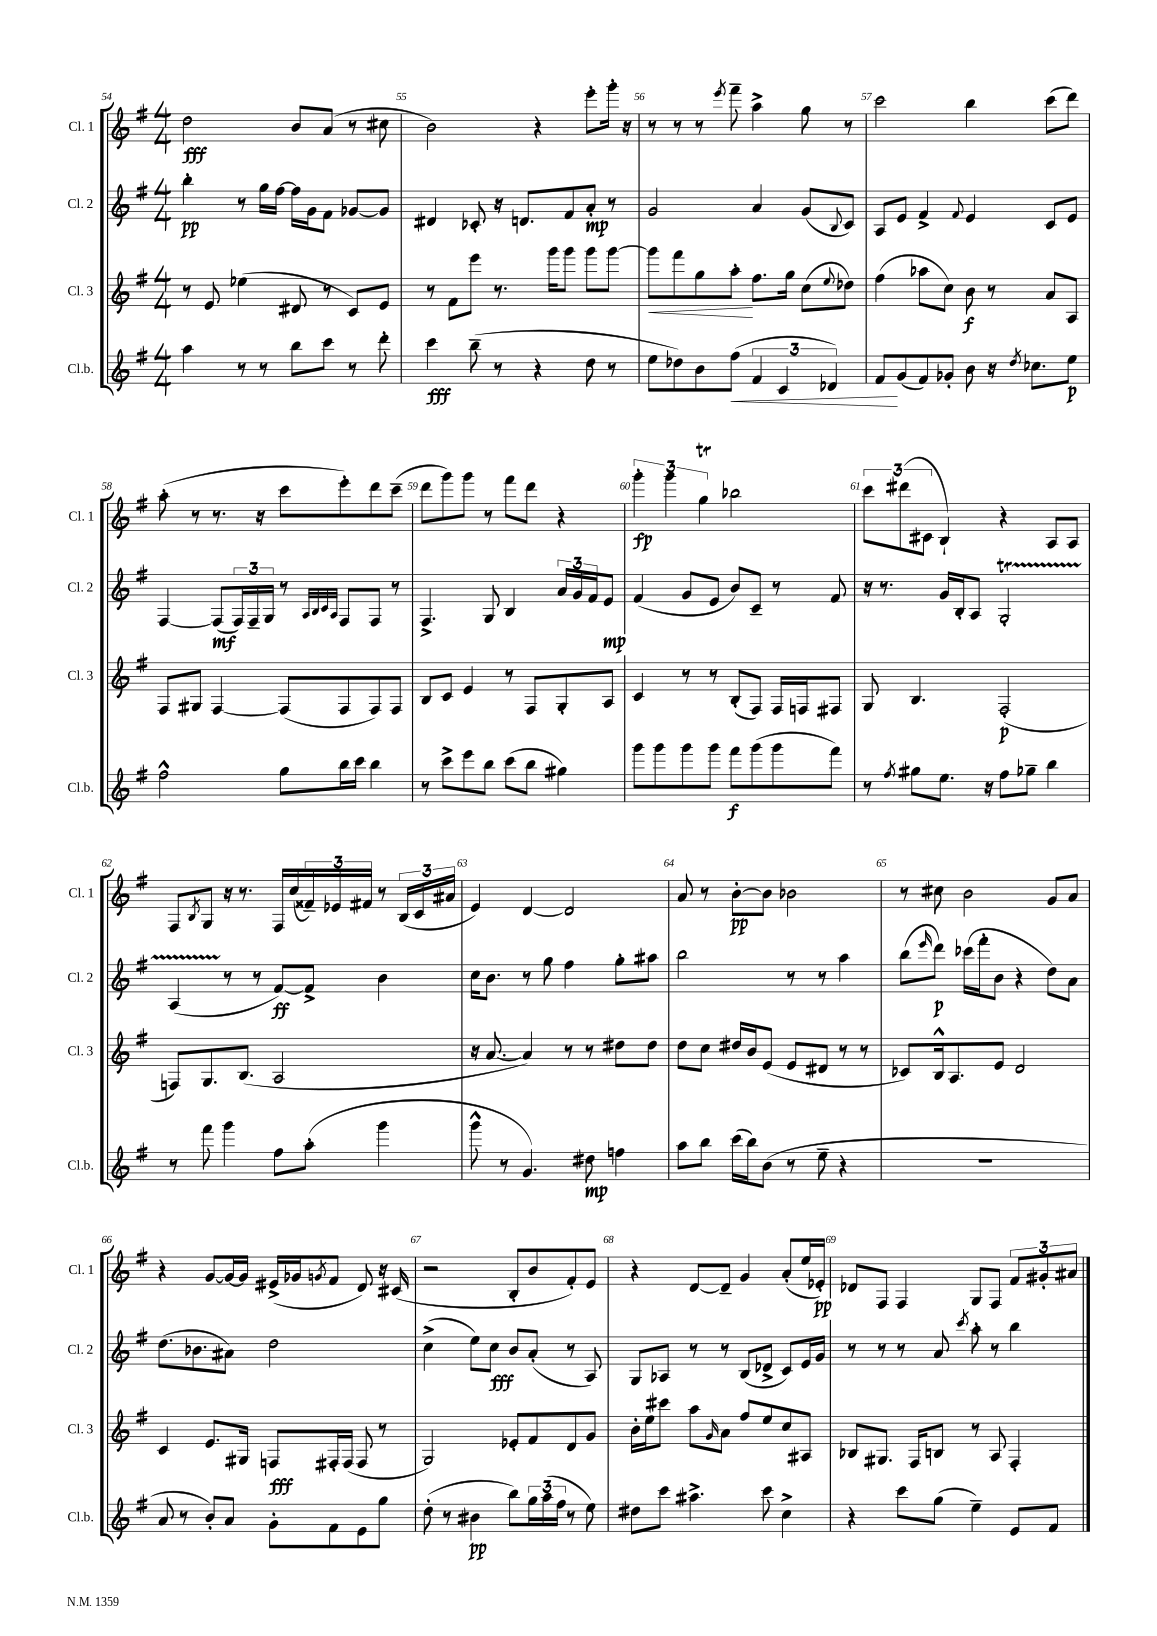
<<
\new StaffGroup <<
\new Staff = "s0" \with { instrumentName = "Cl. 1" shortInstrumentName = "Cl. 1" } {
    \clef treble \key g \major \numericTimeSignature \time 4/4
    d''2\fff b'8 a'8( r8 cis''8 |
    b'2) r4 e'''8-. g'''16-. r16 |
    r8 r8 r8 \acciaccatura { e'''8 } fis'''8-- a''4-> g''8 r8 |
    c'''2 b''4 c'''8( d'''8) |
    a''8-.( r8 r8. r16 c'''8 e'''8-.) d'''8 c'''8--( |
    d'''8 g'''8) g'''8 r8 fis'''8 d'''8 r4 |
    \tuplet 3/2 { g'''4-.\fp g'''4 g''4\trill } bes''2 |
    \tuplet 3/2 { c'''8 dis'''8( cis'8 } b4-!) r4 a8 a8 |
    fis8 \acciaccatura { b8 } g8 r16 r8. fis16 c''16( \tuplet 3/2 { fisis'16--) ees'16 fis'16 } r8 \tuplet 3/2 { b16( c'16 ais'16 } |
    e'4) d'4~ d'2 |
    a'8 r8 b'8~-.\pp b'8 bes'2 |
    r8 cis''8 b'2 g'8 a'8 |
    r4 g'8~ g'16~ g'16 eis'16->( ges'16 \acciaccatura { g'8 } fis'8 d'8) r16 cis'16( |
    r2 b8-. b'8 fis'8-.) e'8 |
    r4 d'8~ d'8-- g'4 a'8-.( e''16 ees'16-.\pp) |
    des'8 fis8 fis4 g8 fis8 \tuplet 3/2 { fis'8 gis'8-. ais'8 } \bar "|." |
}
\new Staff = "s1" \with { instrumentName = "Cl. 2" shortInstrumentName = "Cl. 2" } {
    \clef treble \key g \major \numericTimeSignature \time 4/4
    b''4-.\pp r8 g''16 fis''16~ fis''16 g'16 fis'8 ges'8~ ges'8 |
    dis'4 ces'8-. r16 d'8. fis'8 a'8-.\mp r8 |
    g'2 a'4 g'8( \appoggiatura { b8 } c'8) |
    a8 e'8 fis'4-> \appoggiatura { fis'8 } e'4 c'8 e'8 |
    fis4~ fis8\mf( \tuplet 3/2 { fis16) fis16-- g16 } r8 \grace { a32 b32 c'32 a32 } fis8 fis8 r8 |
    fis4.-> g8 b4 \tuplet 3/2 { a'16 g'16 fis'16 } e'8\mp |
    fis'4( g'8 e'8 b'8) c'8-- r8 fis'8 |
    r16 r8. g'16 b16-. a8 g2-.\startTrillSpan |
    a4( r8\stopTrillSpan r8 fis'8~\ff) fis'8-> b'4 |
    c''16 b'8. r8 g''8 fis''4 g''8-. ais''8 |
    b''2 r8 r8 a''4 |
    b''8( \grace { e'''16 } d'''8\p) ces'''16( fis'''16-. b'8 r4 d''8) a'8 |
    d''8.( bes'8. ais'8) d''2 |
    c''4->( e''8) c''8\fff b'8 a'8-.( r8 a8) |
    g8 aes8 r8 r8 b8( des'8-> c'8) e'16 g'16 |
    r8 r8 r8 a'8 \acciaccatura { c'''8 } a''8-. r8 b''4 \bar "|." |
}
\new Staff = "s2" \with { instrumentName = "Cl. 3" shortInstrumentName = "Cl. 3" } {
    \clef treble \key g \major \numericTimeSignature \time 4/4
    r8 e'8 ees''4( dis'8 r8 c'8) e'8 |
    r8 fis'8 e'''8 r8. g'''16 g'''8 g'''8 g'''8~ |
    g'''8\< fis'''8 g''8 a''8-.\! fis''8. g''16 c''8( \appoggiatura { e''8 } des''8) |
    fis''4( aes''8 c''8) b'8\f r8 a'8 a8 |
    fis8 gis8 fis4~ fis8( fis8 fis8) fis8 |
    b8 c'8 e'4 r8 fis8 g8-. a8 |
    c'4 r8 r8 b8-.( fis8) fis16 f16 fis8 |
    g8 b4. fis2-.\p( |
    f8) g8. b8.( a2 |
    r16 a'8.~ a'4) r8 r8 dis''8 dis''8 |
    d''8 c''8 dis''16 b'16 e'8( e'8 dis'8 r8 r8 |
    ces'8) b16-^ a8. e'8 d'2 |
    c'4 e'8. gis16 f8\fff fis16-. fis16( fis8 r8 |
    g2) ees'8-. fis'8 d'8 g'8 |
    b'16-. e''16 cis'''8 a''8 \grace { g'16 } a'8 fis''8 e''8 c''8 ais8 |
    bes8 gis8. fis16 b8 r8 a8 fis4-. \bar "|." |
}
\new Staff = "s3" \with { instrumentName = "Cl.b." shortInstrumentName = "Cl.b." } {
    \clef treble \key g \major \numericTimeSignature \time 4/4
    a''4 r8 r8 b''8 c'''8 r8 d'''8-. |
    c'''4\fff b''8--( r8 r4 d''8 r8 |
    e''8 des''8) b'8 fis''8\<( \tuplet 3/2 { fis'4 c'4 des'4) } |
    fis'8\! g'8( fis'8) ges'8-. b'8 r16 \acciaccatura { d''8 } ces''8. e''8\p |
    fis''2-^ g''8 b''16 c'''16 b''4 |
    r8 c'''8-> e'''8 b''8 c'''8( b''8 gis''4) |
    g'''8 g'''8 g'''8 g'''8 fis'''8\f g'''8( g'''8 fis'''8) |
    r8 \acciaccatura { fis''8 } gis''8 e''8. r16 fis''8 ges''8-- b''4 |
    r8 fis'''8 g'''4 fis''8 a''8-.( g'''4 |
    g'''8-^ r8 g'4.) dis''8\mp f''4 |
    a''8 b''8 c'''16( b''16) b'8( r8 e''8-- r4 |
    R1 |
    a'8 r8 b'8-.) a'8 g'8-. fis'8 e'8 g''8 |
    d''8-.( r8 bis'4\pp b''8) \tuplet 3/2 { g''16 a''16( fis''16 } r8 e''8) |
    dis''8 c'''8 ais''4.-> c'''8 c''4-> |
    r4 c'''8 g''8( e''4--) e'8 fis'8 \bar "|." |
}
>>
>>
\layout { \context { \Score currentBarNumber = #54 \override BarNumber.break-visibility = ##(#f #t #t) barNumberVisibility = #all-bar-numbers-visible } }
